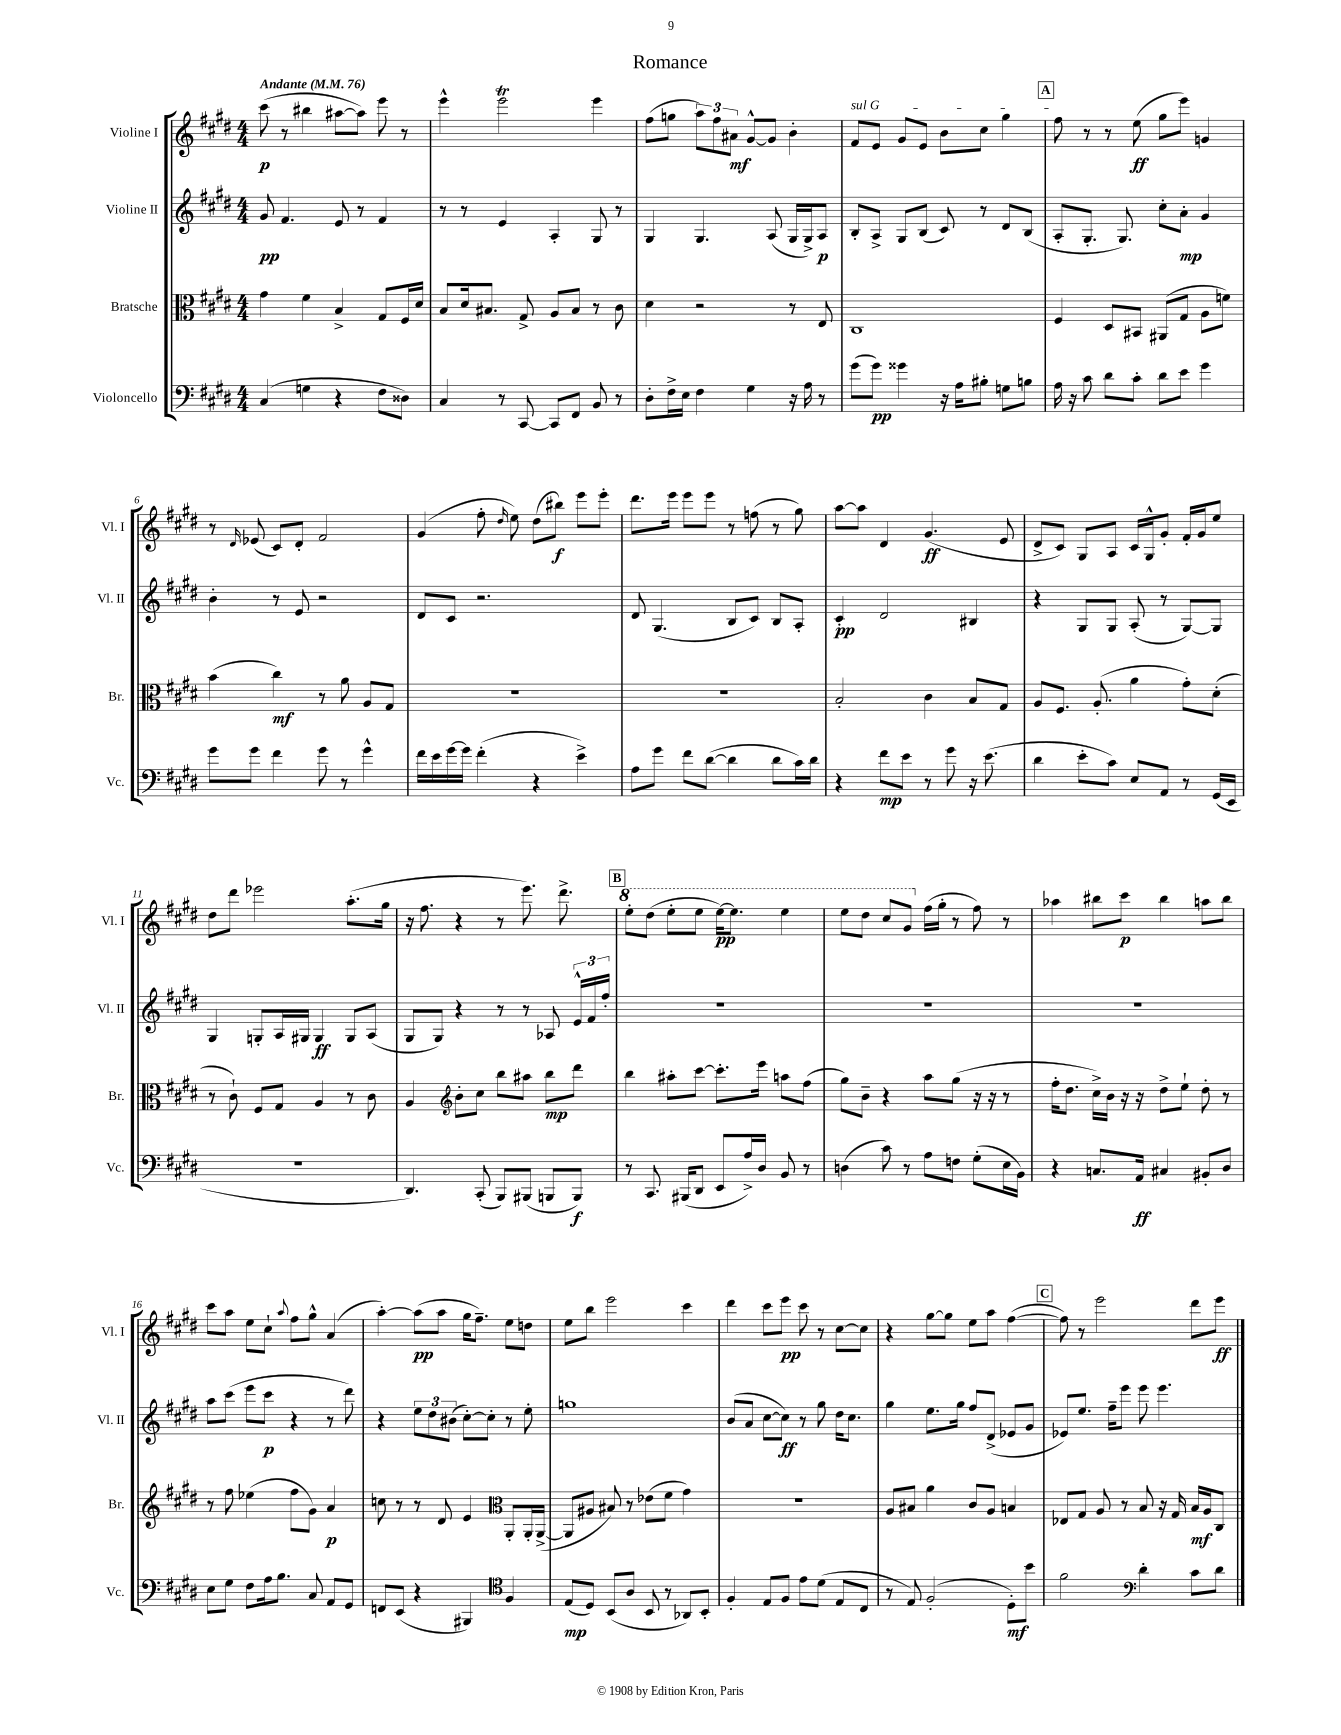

**kern	**kern	**kern	**kern
*staff4	*staff3	*staff2	*staff1
*clefF4	*clefC3	*clefG2	*clefG2
*k[f#c#g#d#]	*k[f#c#g#d#]	*k[f#c#g#d#]	*k[f#c#g#d#]
*M4/4	*M4/4	*M4/4	*M4/4
*MM76	*MM76	*MM76	*MM76
(4C#/	4g#\	8g#/	(8ccc#\
.	.	4.f#/	8r
4G\	4f#\	.	4bb#\
4r	4B^/	8e/	[8aa#\L
.	.	8r	8aa#\]J)
8F#\L	8G#/L	4f#/	8eee\
8D##\J)	16F#/L	.	8r
.	16d#/JJ	.	.
=	=	=	=
4C#/	8B/L	8r	4eee^^\
.	16d#/k	8r	.
.	8.B#/J	.	.
8r	.	4e/	2eee\
[8CC#/	8G#^/	.	.
8CC#/]L	8A/L	4A'/	.
8FF#/J	8B#/J	.	.
8BB/	8r	8G#/	4eee\
8r	8c#\	8r	.
=	=	=	=
8D#'\L	4d#\	4G#/	(8ff#\L
16F#^\L	.	.	8gg\J
16E\JJ	.	.	.
4F#\	2r	4.G#/	12aa\L)
.	.	.	12ff#\
.	.	.	12a#\J
4G#\	.	.	[8g#^^/L
.	.	(8A/	8g#/]J
16r	8r	16G#/LL	4b'\
16A\	.	16G#^/J)	.
8r	8E/	8A/J	.
=	=	=	=
(8g#\L	1C#	8B'/L	8f#/L
8g#\J)	.	8A^/J	8e/J
4g##\	.	8G#/L	8g#/L
.	.	(8B/J	8e/J
16r	.	8c#/)	8b\L
16A\LK	.	.	.
8B#'\J	.	8r	8cc#\J
8G\L	.	8d#/L	4gg#\
8B\J	.	(8B/J	.
=	=	=	=
16A\	4F#/	8A'/L	8ff#\
16r	.	.	.
8c#\	.	8.G#'/J	8r
8d#\L	8D#/L	.	8r
.	.	8.G#/)	.
8c#'\J	8BB#/J	.	(8ee\
8d#\L	(8AA#/L	8cc#'\L	8gg#\L
8e\J	8G#/J	8a'\J	8eee\J)
4g#\	8A\L	4g#/	4g/
.	8f\J)	.	.
=	=	=	=
8g#\L	(4b\	4b'\	8r
.	.	.	16qqd#/
8g#\J	.	.	(8e-/
4f#\	4cc#\)	8r	8c#/L)
.	.	8e/	8d#'/J
8g#\	8r	2r	2f#/
8r	8a\	.	.
4g#^^\	8A/L	.	.
.	8G#/J	.	.
=	=	=	=
16f#\LL	1r	8d#/L	(4g#/
16e\	.	.	.
[16g#\	.	8c#/J	.
16g#\]JJ	.	.	.
(4f#'\	.	2.r	8ff#'\
.	.	.	16qqdd#/
.	.	.	8ee\)
4r	.	.	(8dd#\L
.	.	.	8bb#\J)
4e^\)	.	.	8eee\L
.	.	.	8eee'\J
=	=	=	=
8A\L	1r	8d#/	8.ddd#\L
8g#\J	.	(4.G#/	.
.	.	.	16eee\Jk
8f#\L	.	.	8eee\L
([8d#\J	.	.	8eee\J
4d#\]	.	8B/L	8r
.	.	8c#/J)	(8ff\
8d#\L	.	8B/L	8r
16c#\L)	.	8A'/J	8gg#\)
16d#\JJ	.	.	.
=	=	=	=
4r	2B'/	4c#'/	[8aa\L
.	.	.	8aa\]J
8f#\L	.	2d#/	4d#/
8e\J	.	.	.
8r	4c#\	.	(4.g#/
8g#\	.	.	.
16r	8B/L	4B#/	.
(8.e\	.	.	.
.	8G#/J	.	8e/
=	=	=	=
4d#\	8A/L	4r	8d#^/L
.	8.F#/J	.	8c#/J)
8e'\L	.	8G#/L	8G#/L
.	(8.A'/	.	.
8c#\J)	.	8G#/J	8A/J
8E/L	4a\	(8A'/	16c#/LL
.	.	.	16G#^^/J
8AA/J	.	8r	8g#'/J
8r	8g#'\L)	[8G#/L)	16f#'/LL
.	.	.	16g#/J
(16GG#/LL	(8d#'\J	8G#/]J	8ee/J
16EE/JJ	.	.	.
=	=	=	=
1r	8r	4G#/	8dd#\L
.	8c#`\)	.	8ddd#\J
.	8F#/L	8G'/L	2eee-\
.	8G#/J	16A/L	.
.	.	16G#/JJ	.
.	4A/	4G#/	.
.	8r	8G#/L	(8.aa'\L
.	8c#\	(8A/J	.
.	.	.	16gg#\Jk
=	=	=	=
4.DD#/)	4A/	8G#/L	16r
.	.	.	8.ff#\
.	.	8G#/J)	.
*	*clefG2	*	*
.	8b'\L	4r	4r
(8CC#'/	8cc#\J	.	.
8BBB/L)	8bb\L	8r	8r
(8BBB#/J	8aa#\J	8r	8.eee\)
8BBB/L	8bb\L	8A-/	.
.	.	.	8.ddd#^\
8BBB/J)	8ddd#\J	24e^^/LL	.
.	.	24f#/	.
.	.	24ff#'/JJ	.
=	=	=	=
8r	4bb\	1r	8eee'\L
8.CC#/	.	.	(8ddd#\J
.	8aa#'\L	.	8eee'\L
(16BBB#/LK	.	.	.
8DD#/J	[8ccc#\J	.	8eee\J
8EE/L	8.ccc#'\]L	.	[16eee\LK)
.	.	.	8.eee\]J
16A^/L)	.	.	.
16D#/JJ	16eee\Jk	.	.
8BB/	8aa\L	.	4eee\
8r	(8ff#\J	.	.
=	=	=	=
(4D\	8gg#\L)	1r	8eee\L
.	8b~\J	.	8ddd#\J
8c#\)	4r	.	8ccc#/L
8r	.	.	8gg#/J
8A\L	8aa\L	.	(16ff#\LL
.	.	.	16gg#'\JJ
8F\J	(8gg#\J	.	8r
(8G#'\L	16r	.	8ff#\)
.	16r	.	.
16E\L	8r	.	8r
16BB\JJ)	.	.	.
=	=	=	=
4r	16ff#'\LK	1r	4aa-\
.	8.dd#\J	.	.
8.C/L	16cc#^\LL)	.	8bb#\L
.	16b\JJ	.	.
.	16r	.	8ccc#\J
16AA/Jk	16r	.	.
4C#/	8dd#^\L	.	4bb#\
.	8ee`\J	.	.
8BB#'/L	8dd#'\	.	8aa\L
8D#/J	8r	.	8bb#\J
=	=	=	=
8E\L	8r	8aa\L	8ccc#\L
8G#\J	8ff#\	(8ccc#\J	8aa\J
8F#\L	(4ee-\	8eee\L	8ee\L
16A\k	.	8ccc#\J	8cc#`\J
8.B\J	.	.	.
.	.	.	8qqaa/
.	8ff#\L	4r	8ff#\L
8C#/	8g#\J)	.	8gg#^^\J
8AA/L	4a/	8r	(4a/
8GG#/J	.	8ddd#\)	.
=	=	=	=
8FF/L	8cc\	4r	[4aa'\)
(8EE/J	8r	.	.
4r	8r	12ee\L	(8aa\]L
.	.	12dd#\	.
.	8d#/	.	8aa\J
.	.	(12b#\J	.
4BBB#/)	4e/	[8cc#'\L)	16gg#\LK
.	.	.	8.ff#~\J)
.	.	8cc#'\]J	.
*clefC4	*clefC3	*	*
4F#/	8AA'/L	8r	8ee\L
.	16AA'/L	8ee'\	8dd\J
.	([16AA^/JJ	.	.
=	=	=	=
(8E/L	8AA/]L	1gg	8ee\L
8D#/J)	8A#/J	.	8bb\J
(8BB/L	8B#/)	.	2eee\
8A/J	8r	.	.
8BB/	(8e-\L	.	.
8r	8f#\J	.	.
8AA-/L)	4g#\)	.	4ccc#\
8BB'/J	.	.	.
=	=	=	=
4F#'/	1r	(8b/L	4ddd#\
.	.	8a/J	.
8E/L	.	[8cc#\L	8ccc#\L
8F#/J	.	8cc#\]J)	8eee\J
8e\L	.	8r	8ccc#\
(8d#\J	.	8gg#\	8r
8E/L	.	16dd#\LK	[8cc#\L
.	.	8.cc#\J	.
8C#/J	.	.	8cc#\]J
=	=	=	=
8r	8A/L	4gg#\	4r
8E/)	8B#/J	.	.
(2F#'/	4a\	8.ee\L	[8gg#\L
.	.	.	8gg#\]J
.	.	16gg#\Jk	.
.	8c#/L	8ff#/L	8ee\L
.	8A/J	(8d#^/J	8aa\J
8D#'\L)	4B/	8e-/L	([4ff#\
8b\J	.	8g#/J	.
=	=	=	=
2f#\	8E-/L	8e-/L)	8ff#\])
.	8G#/J	8.ee/J	8r
.	8A/	.	2eee\
.	.	16ff#~\LK	.
.	8r	8eee\J	.
*clefF4	*	*	*
4d#'\	8B/	8eee\	.
.	16r	4.eee\	.
.	16G#/	.	.
8c#\L	16B/LL	.	8ddd#\L
.	16A/J	.	.
8d#\J	8C#/J	.	8eee\J
==	==	==	==
*-	*-	*-	*-
